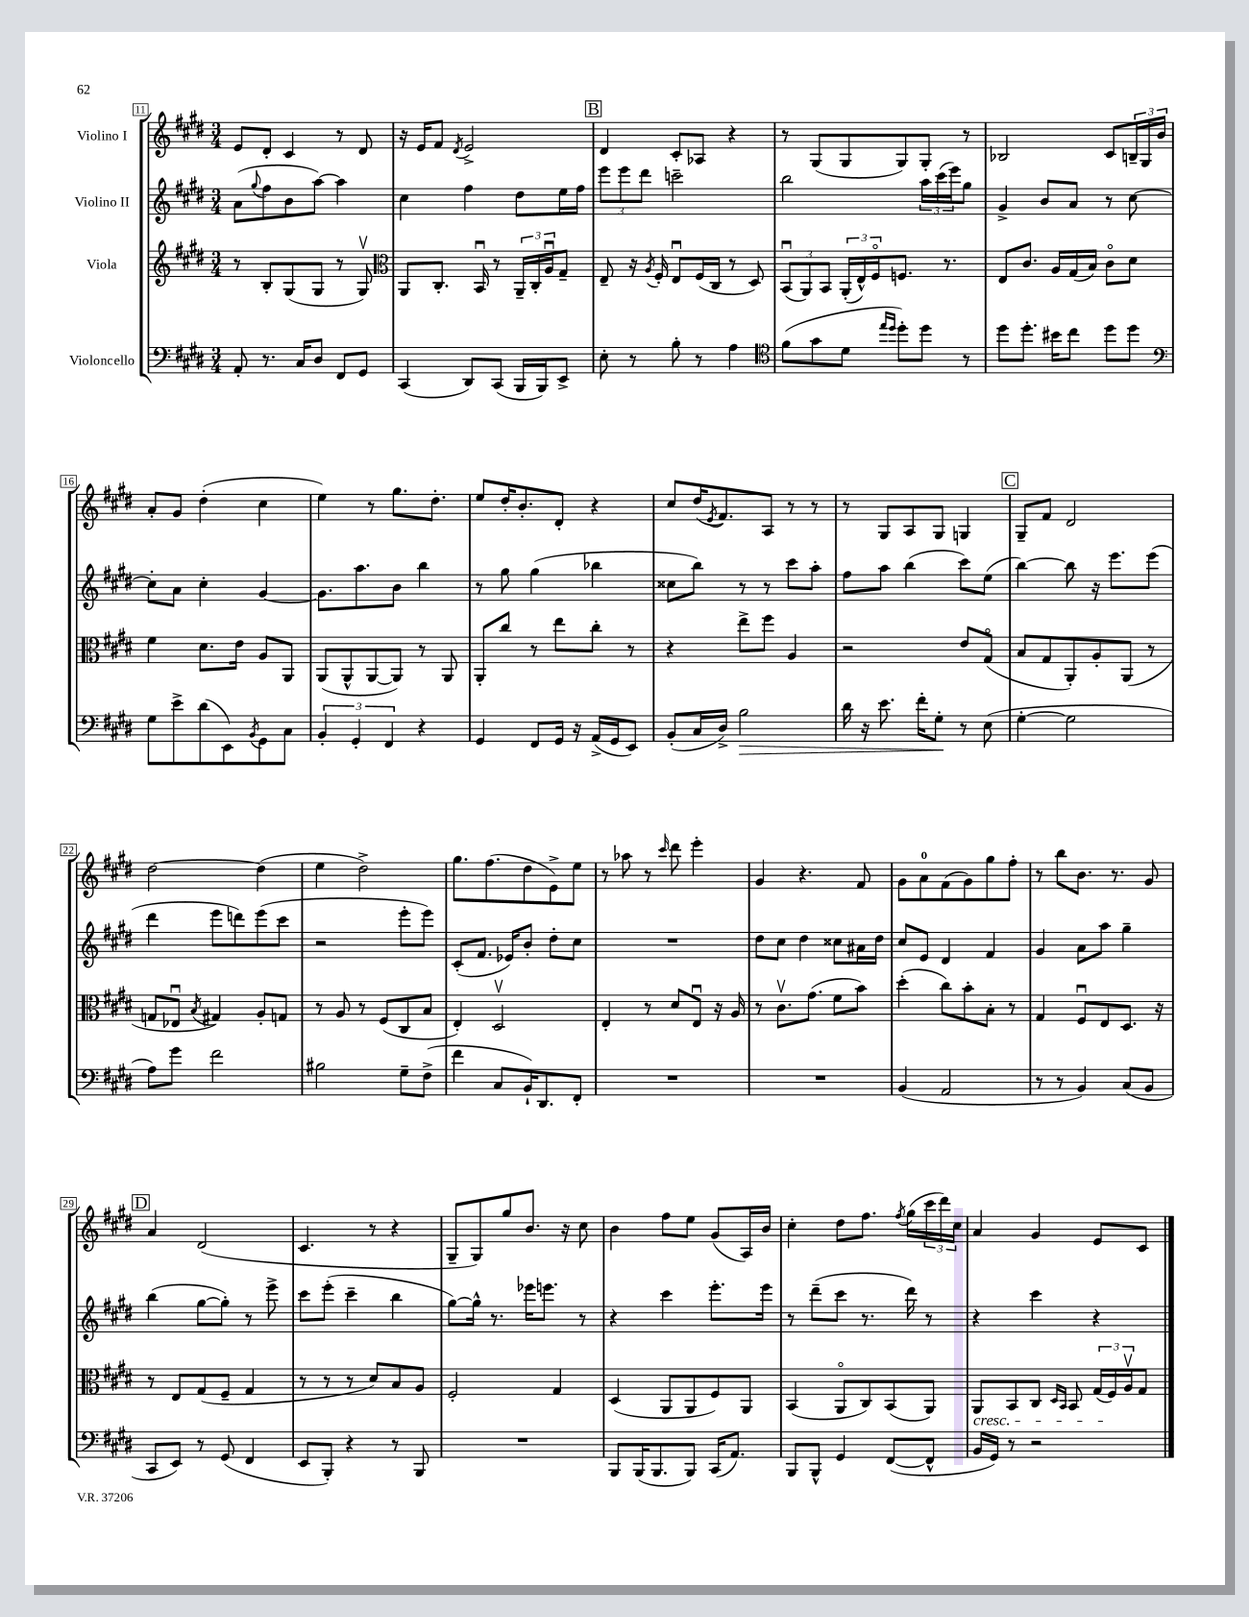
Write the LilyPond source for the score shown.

<<
\new StaffGroup <<
\new Staff = "s0" \with { instrumentName = "Violino I" } {
    \clef treble \key e \major \numericTimeSignature \time 3/4
    e'8 dis'8-. cis'4 r8 dis'8 |
    r16 e'16 fis'8 \acciaccatura { dis'8 } e'2-> |
    \mark \markup { \box "B" } dis'4 cis'8-. aes8 r4 |
    r8 gis8( gis8 gis8) gis8-. r8 |
    bes2 cis'8 \tuplet 3/2 { b16-- gis16 b'16 } |
    a'8-. gis'8 dis''4-.( cis''4 |
    e''4) r8 gis''8. dis''8.-. |
    e''8 dis''16-. b'8.-. dis'8-. r4 |
    cis''8 dis''16( \acciaccatura { e'8 } fis'8.) a8 r8 r8 |
    r8 gis8 a8 gis8 g4 |
    \mark \markup { \box "C" } gis8-- fis'8 dis'2 |
    dis''2~ dis''4( |
    e''4 dis''2->) |
    gis''8. fis''8.( dis''8 e'8->) e''8 |
    r8 aes''8 r8 \grace { cis'''16 } dis'''8 e'''4-. |
    gis'4 r4. fis'8 |
    gis'8 a'8-0 fis'8( gis'8) gis''8 fis''8-. |
    r8 b''8 b'8. r8. gis'8 |
    \mark \markup { \box "D" } a'4 dis'2( |
    cis'4. r8 r4 |
    gis8-- gis8) gis''8 b'8. r16 cis''8 |
    b'4 fis''8 e''8 gis'8( a16) b'16 |
    cis''4-. dis''8 fis''8. \acciaccatura { fis''8 } gis''16( \tuplet 3/2 { cis'''16 dis'''16) cis''16 } |
    a'4 gis'4 e'8 cis'8 \bar "|." |
}
\new Staff = "s1" \with { instrumentName = "Violino II" } {
    \clef treble \key e \major \numericTimeSignature \time 3/4
    a'8( \appoggiatura { gis''8 } fis''8 b'8 a''8~) a''4 |
    cis''4 fis''4 dis''8 e''16 fis''16 |
    \mark \markup { \box "B" } \tuplet 3/2 { e'''8 e'''8 dis'''8 } c'''2-- |
    b''2 \tuplet 3/2 { a''16 cis'''16( e'''16) } gis''8 |
    gis'4-> b'8 a'8 r8 cis''8~ |
    cis''8-. a'8 cis''4-. gis'4~ |
    gis'8. a''8. b'8 b''4 |
    r8 gis''8 gis''4( bes''4 |
    cisis''8 b''8) r8 r8 cis'''8 a''8-. |
    fis''8 a''8 b''4( cis'''8) e''8( |
    \mark \markup { \box "C" } b''4~) b''8 r16 e'''8. e'''8( |
    dis'''4 e'''8 d'''8) e'''8( cis'''8 |
    r2 e'''8-. e'''8) |
    cis'8-.( fis'8. ees'16) b'8-. dis''8-. cis''8 |
    R2. |
    dis''8 cis''8 dis''4 cisis''8 ais'16 dis''16 |
    cis''8 e'8 dis'4 fis'4 |
    gis'4 a'8 a''8 gis''4-- |
    \mark \markup { \box "D" } b''4( gis''8~ gis''8-.) r8 e'''8-> |
    cis'''8 e'''8-.( cis'''4-- b''4 |
    gis''8~) gis''16-^ r8. ees'''16 e'''8. r8 |
    r4 cis'''4 e'''8.-. e'''16 |
    r8 dis'''8--( cis'''8 r8. dis'''16) r8 |
    r4 cis'''4 r4 \bar "|." |
}
\new Staff = "s2" \with { instrumentName = "Viola" } {
    \clef treble \key e \major \numericTimeSignature \time 3/4
    r8 b8-. gis8( gis8 r8 gis8\upbow) |
    \clef alto a,8 cis8.-. b,16\downbow r8 \tuplet 3/2 { a,16-- cis16-. a16\downbow } gis8-- |
    \mark \markup { \box "B" } e8-- r16 \acciaccatura { a8 } fis16-. e8\downbow fis16( cis16 r8 dis8) |
    \tuplet 3/2 { b,8\downbow( a,8) b,8 } \tuplet 3/2 { a,16-.( e16-^) fis16\flageolet } f8. r8. |
    e8 cis'8. a16 gis16( b16) cis'8\flageolet dis'8 |
    fis'4 dis'8. e'16 a8 a,8 |
    a,8( a,8-^ a,8~ a,8) r8 a,8 |
    a,8-. cis''8 r8 e''8 cis''8-. r8 |
    r4 e''8-> fis''8 a4 |
    r2 e'8 gis8\flageolet( |
    \mark \markup { \box "C" } b8 gis8 a,8-.) a8-. a,8( r8 |
    g8 ees8\downbow \acciaccatura { b8 } gis4) a8-. g8 |
    r8 a8 r8 fis8( cis8 b8 |
    e4-.) dis2\upbow |
    e4-. r8 dis'8 e8\downbow r16 a16 |
    r8 cis'8.\upbow gis'8.( fis'8 b'8) |
    dis''4-.( cis''8) b'8-. b8-. r8 |
    gis4 fis8\downbow e8 dis8. r16 |
    \mark \markup { \box "D" } r8 e8 gis8( fis8-- gis4 |
    r8 r8 r8 dis'8) b8 a8 |
    fis2-. gis4 |
    dis4( a,8 a,8 fis8) a,8 |
    b,4( a,8\flageolet cis8) b,8( a,8) |
    a,8\cresc b,8 cis8 \grace { dis16 b,16 } b,8 \tuplet 3/2 { gis16( fis16\!) a16\upbow } gis8 \bar "|." |
}
\new Staff = "s3" \with { instrumentName = "Violoncello" } {
    \clef bass \key e \major \numericTimeSignature \time 3/4
    a,8-. r8. cis16 dis8 fis,8 gis,8 |
    cis,4( dis,8) cis,8( b,,16 b,,16) e,8-> |
    \mark \markup { \box "B" } e8-. r8 b8-. r8 a4 |
    \clef tenor fis'8( gis'8 dis'8 \grace { e''16 dis''16 } dis''8-.) dis''8 r8 |
    dis''8 dis''8.-. bis'16 cis''8 dis''8 dis''8 |
    \clef bass gis8 e'8-> dis'8( e,8) \acciaccatura { b,8 } gis,8 cis8 |
    \tuplet 3/2 { b,4-. gis,4-. fis,4 } r4 |
    gis,4 fis,8 gis,16 r16 a,16->( gis,16 e,8) |
    b,8-.( cis16 dis16->) b2\> |
    dis'16 r16 e'8. fis'16-. gis8-.\! r8 e8( |
    \mark \markup { \box "C" } gis4~-. gis2 |
    a8) gis'8 fis'2 |
    bis2 gis8-- fis8->( |
    fis'4 cis8 b,16-!) dis,8. fis,8-. |
    R2. |
    R2. |
    b,4( a,2 |
    r8 r8 b,4) cis8( b,8 |
    \mark \markup { \box "D" } cis,8 e,8) r8 gis,8( fis,4 |
    e,8 b,,8-.) r4 r8 b,,8 |
    R2. |
    b,,8 b,,16( b,,8. b,,8) cis,16( a,8.) |
    b,,8 b,,8-^ gis,4 fis,8~( fis,8-^ |
    b,16 gis,16) r8 r2 \bar "|." |
}
>>
>>
\layout { \context { \Score currentBarNumber = #11 \override BarNumber.stencil = #(make-stencil-boxer 0.1 0.3 ly:text-interface::print) } }
